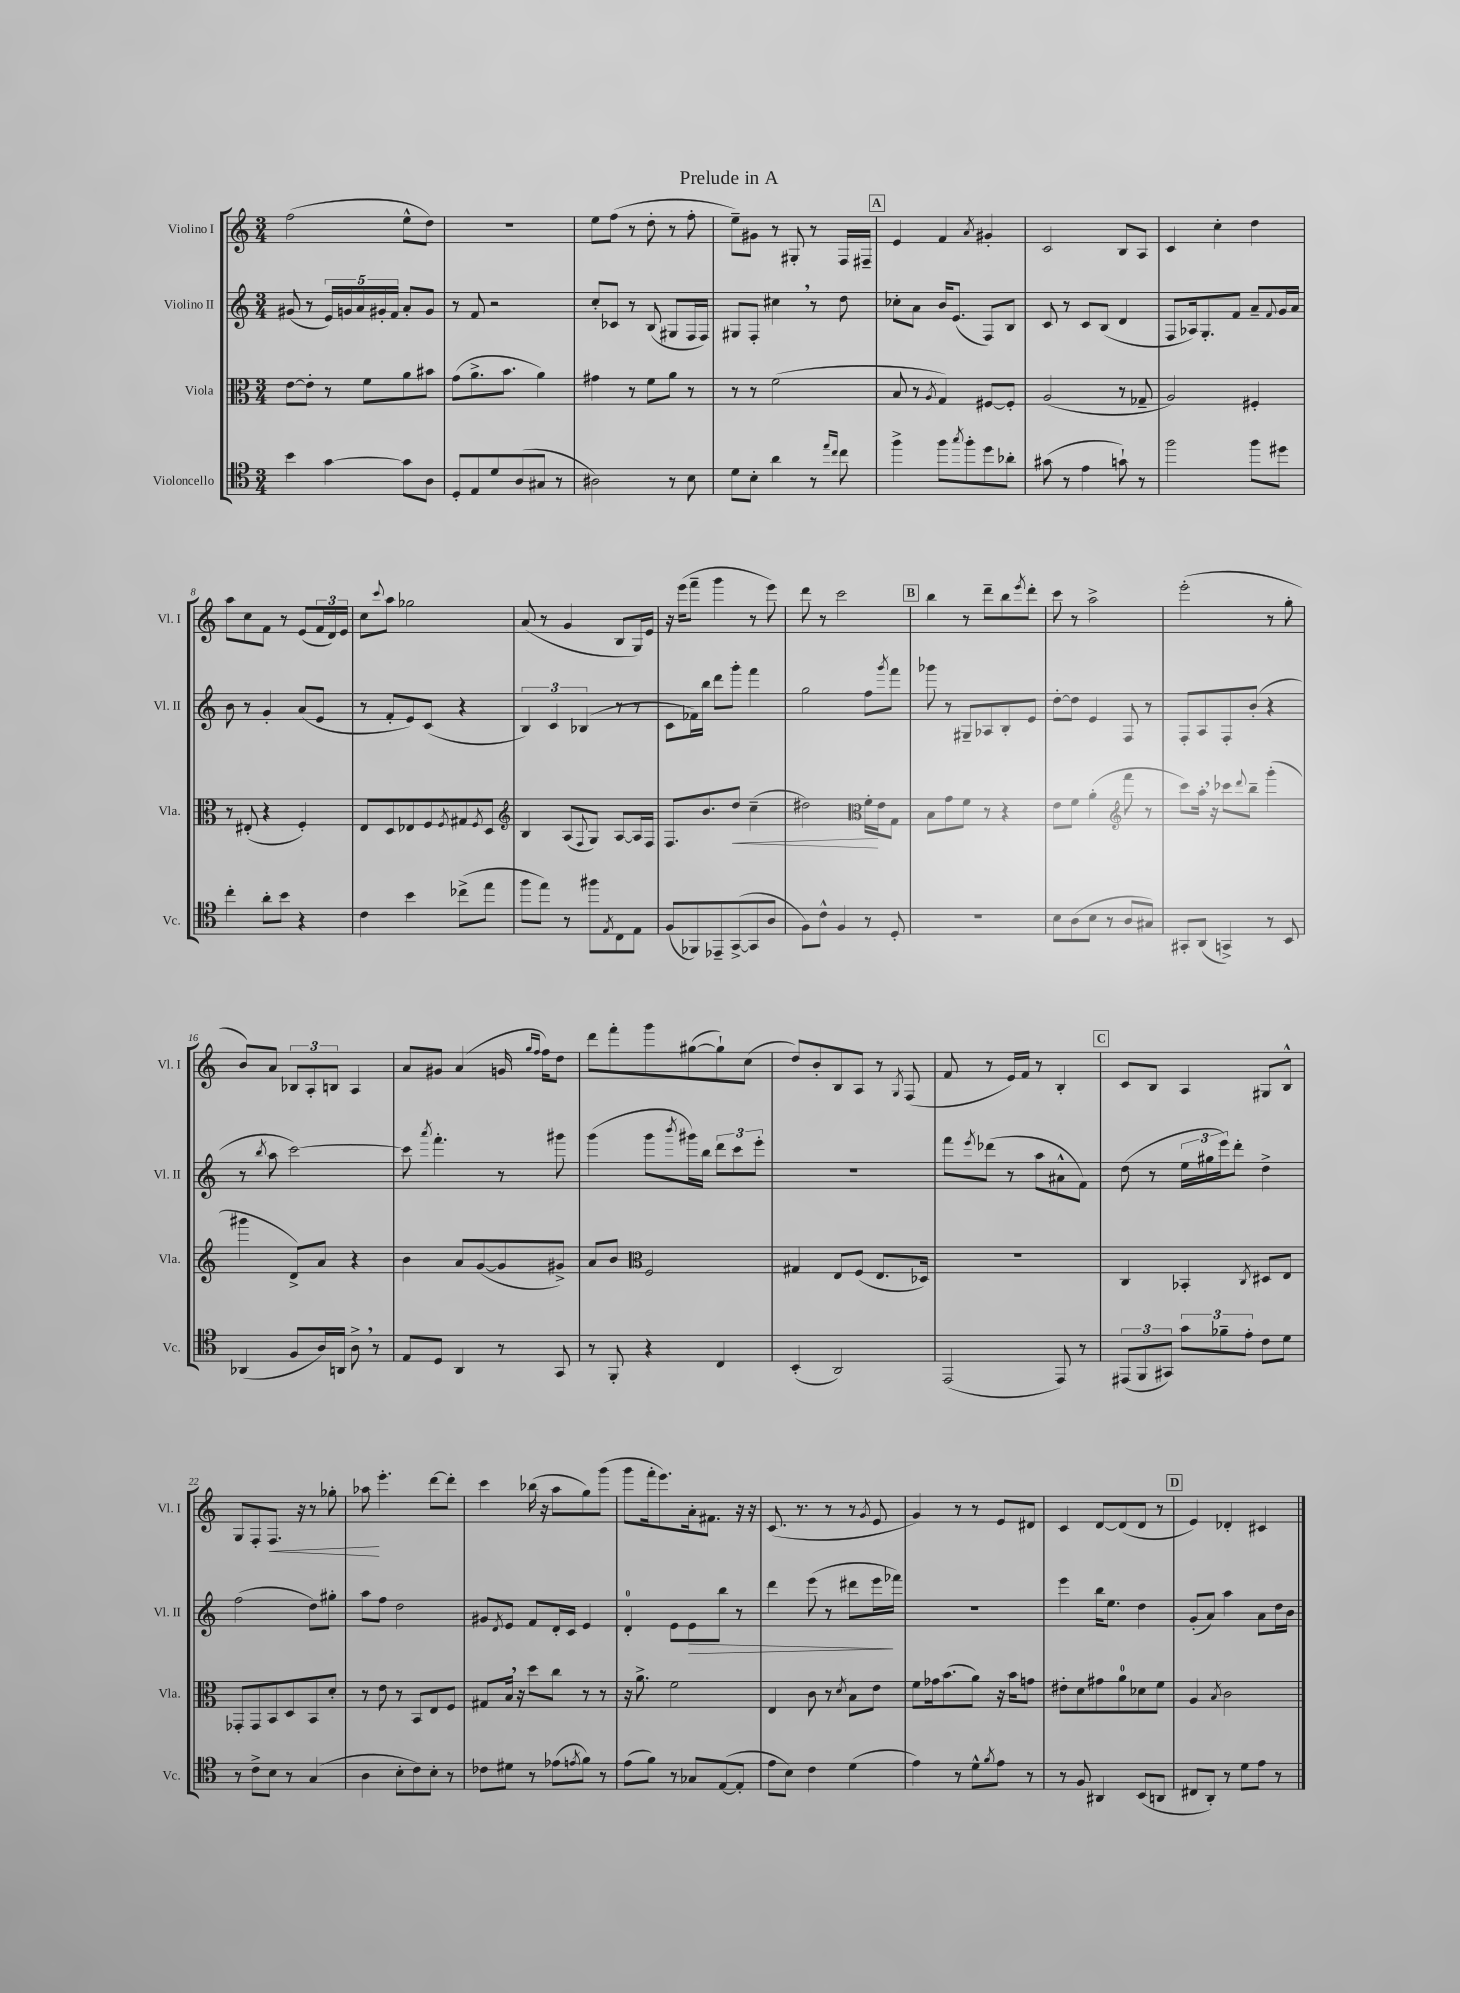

**kern	**kern	**dynam	**kern	**dynam	**kern	**dynam
*part4	*part3	*part3	*part2	*part2	*part1	*part1
*staff4	*staff3	*staff3	*staff2	*staff2	*staff1	*staff1
*I"Violoncello	*I"Viola	*	*I"Violino II	*	*I"Violino I	*
*I'Vc.	*I'Vla.	*	*I'Vl. II	*	*I'Vl. I	*
*clefC4	*clefC3	*	*clefG2	*	*clefG2	*
*k[]	*k[]	*	*k[]	*	*k[]	*
*M3/4	*M3/4	*	*M3/4	*	*M3/4	*
=1	=1	=1	=1	=1	=1	=1
4b\	[8e\L	.	(8g#X/	.	(2ff\	.
.	8e'\J]	.	8r	.	.	.
[4g\	8r	.	20e/LL)	.	.	.
.	.	.	20gn/	.	.	.
.	.	.	20a/	.	.	.
.	8f\L	.	.	.	.	.
.	.	.	20g#X'/	.	.	.
.	.	.	20f/JJ	.	.	.
8g\L]	8a\	.	8a'/L	.	8ee^^\L	.
8A\J	8b#X\J	.	8g#/J	.	8dd\J)	.
=2	=2	=2	=2	=2	=2	=2
8D'/L	(8g\L	.	8r	.	2.r	.
8E/	8.a^\	.	8f/	.	.	.
8d/	.	.	2r	.	.	.
.	8.b\J	.	.	.	.	.
(8A/	.	.	.	.	.	.
8G#X/J	4a\)	.	.	.	.	.
8r	.	.	.	.	.	.
=3	=3	=3	=3	=3	=3	=3
2A#X\)	4g#X\	.	8cc'/L	.	8ee\L	.
.	.	.	8c-X/J	.	(8ff\J	.
.	8r	.	8r	.	8r	.
.	8f\L	.	(8B/	.	8dd'\	.
8r	8a\J	.	8G#X/L	.	8r	.
8B\	8r	.	16F/L	.	8ff'\	.
.	.	.	16F/JJ)	.	.	.
=4	=4	=4	=4	=4	=4	=4
8d\L	8r	.	8G#X/L	.	8ee~\L)	.
8B'\J	8r	.	8F'/J	.	8g#X\J	.
4a\	(2f\	.	4cc#X,\	.	8r	.
.	.	.	.	.	8G#X'/	.
8r	.	.	8r	.	8r	.
16qqee/LL	.	.	.	.	.	.
16qqcc/JJ	.	.	.	.	.	.
8cc\	.	.	8dd\	.	16F/LL	.
.	.	.	.	.	16F#X~/JJ	.
!!LO:REH:place=s1:t=A
=5	=5	=5	=5	=5	=5	=5
4ff^\	8B/	.	8cc-X'\L	.	4e/	.
.	8r	.	8a\J	.	.	.
.	8qA/	.	.	.	.	.
8ff\L	4G/)	.	16b/KL	.	4f/	.
.	.	.	(8.e/J	.	.	.
8qgg/	.	.	.	.	.	.
8ff'\	.	.	.	.	.	.
.	.	.	.	.	8qa/	.
8dd\	[8F#X/L	.	8F/L)	.	4g#X'/	.
8a-X'\J	8F#'/J]	.	8B/J	.	.	.
=6	=6	=6	=6	=6	=6	=6
(8g#X\	(2A/	.	8c/	.	2c/	.
8r	.	.	8r	.	.	.
4e\	.	.	8c/L	.	.	.
.	.	.	(8B/J	.	.	.
8gn`\)	8r	.	4d/	.	8B/L	.
8r	8G-X~/	.	.	.	8A/J	.
=7	=7	=7	=7	=7	=7	=7
2ff\	2A/)	.	8F/L	.	4c/	.
.	.	.	16A-X/k)	.	.	.
.	.	.	8.G'/	.	.	.
.	.	.	.	.	4cc'\	.
.	.	.	8f/J	.	.	.
8ff\L	4F#X'/	.	8a~/L	.	4dd\	.
.	.	.	8qqf/	.	.	.
8dd#X\J	.	.	16g/L	.	.	.
.	.	.	16a/JJ	.	.	.
!!LO:LB:g=z
=8	=8	=8	=8	=8	=8	=8
4cc'\	8r	.	8b\	.	8aa\L	.
.	(8E#X'/	.	8r	.	8cc\	.
8a'\L	4r	.	4g'/	.	8f\J	.
8b\J	.	.	.	.	8r	.
4r	4F'/)	.	(8a/L	.	(8e/L	.
.	.	.	8e/J	.	24f/L	.
.	.	.	.	.	24d/)	.
.	.	.	.	.	24e/JJ	.
=9	=9	=9	=9	=9	=9	=9
4c\	8E/L	.	8r	.	8cc\L	.
.	.	.	.	.	8qqccc/	.
.	8D/	.	8f'/L	.	8aa\J	.
4b\	8E-X/	.	8e/)	.	2gg-X\	.
.	8F/	.	(8c/J	.	.	.
.	8qF/	.	.	.	.	.
(8cc-X^\L	8G#X/	.	4r	.	.	.
.	8qF/	.	.	.	.	.
8ee\J	8D/J	.	.	.	.	.
=10	=10	=10	=10	=10	=10	=10
*	*clefG2	*	*	*	*	*
8ff\L	4B/	.	6B/)	.	(8a/	.
8ee\J)	.	.	.	.	8r	.
.	.	.	6c/	.	.	.
8r	(8A/L	.	.	.	4g/	.
.	.	.	(6B-X/	.	.	.
.	8qqF/	.	.	.	.	.
8ff#X\L	8G/J)	.	.	.	.	.
8qE/	.	.	.	.	.	.
8C\	[8A/L	.	8r	.	8B/L	.
8E\J	16A/L]	.	8r	.	16G/L)	.
.	16F/JJ	.	.	.	16e/JJ	.
=11	=11	=11	=11	=11	=11	=11
(8F/L	8.F/L	.	8c\L	.	16r	.
.	.	.	.	.	(16eee\KL	.
8FF-X/)	.	.	16f-X\L)	.	8fff~\J	.
.	8.b/	.	16bb\JJ	.	.	.
8EE-X~/	.	.	8ddd\L	.	4ggg\	.
!	!	!LO:HP:b	!	!	!	!
([8GG^/	8dd/J	<	8ggg'\J	.	.	.
8GG/]	(4cc~\	.	4fff\	.	8r	.
8A/J	.	.	.	.	8eee\)	.
=12	=12	=12	=12	=12	=12	=12
8F\L)	2dd#X\)	.	2gg\	.	8ddd\	.
8c^^\J	.	.	.	.	8r	.
4F/	.	.	.	.	2ccc\	.
*	*clefC3	*	*	*	*	*
8r	16f'\LL	.	8ff\L	.	.	.
.	16e\J	[	.	.	.	.
.	.	.	8qggg/	.	.	.
8D'/	8G\J	.	8fff\J	.	.	.
!!LO:REH:place=s1:t=B
=13	=13	=13	=13	=13	=13	=13
2.r	8B\L	.	8ggg-X\	.	4bb\	.
.	8g\	.	8r	.	.	.
.	8f\J	.	8G#X~/L	.	8r	.
.	8r	.	8A-X/	.	8ddd~\L	.
.	4r	.	8B'/	.	8bb\	.
.	.	.	.	.	8qeee/	.
.	.	.	8e/J	.	8ddd'\J	.
=14	=14	=14	=14	=14	=14	=14
8B\L	8e\L	.	[8dd'\L	.	8ccc\	.
(8A\	8f\J	.	8dd\J]	.	8r	.
8B\J	(4a'\	.	4e/	.	2aa^\	.
8r	.	.	.	.	.	.
*	*clefG2	*	*	*	*	*
8A/L	8fff\	.	8F/	.	.	.
8G#X/J)	8r	.	8r	.	.	.
=15	=15	=15	=15	=15	=15	=15
8GG#X'/L	8ccc\L)	.	8F'/L	.	(2eee'\	.
(8AA/J	16aa',\Jk	.	8A/	.	.	.
.	16r	.	.	.	.	.
4GGn^/)	8ccc-X\L	.	8F'/	.	.	.
.	8qqddd/	.	.	.	.	.
.	8bb~\J	.	(8b'/J	.	.	.
8r	(4ggg'\	.	4r	.	8r	.
8BB/	.	.	.	.	8gg'\	.
!!LO:LB:g=z
=16	=16	=16	=16	=16	=16	=16
(4AA-X/	4ggg#X\	.	8r	.	8b/L)	.
.	.	.	8qbb/	.	.	.
.	.	.	8aa\	.	8a/J	.
8F/L	8d^/L)	.	[2ccc\)	.	12B-X/L	.
.	.	.	.	.	12A'/	.
16A/L)	8a/J	.	.	.	.	.
.	.	.	.	.	12Bn/J	.
16AAn/JJ	.	.	.	.	.	.
8A^,\	4r	.	.	.	4A/	.
8r	.	.	.	.	.	.
=17	=17	=17	=17	=17	=17	=17
8E/L	4b\	.	8ccc\]	.	8a/L	.
.	.	.	8qaaa/	.	.	.
8D/J	.	.	4.fff'\	.	8g#X/J	.
4AA/	8a/L	.	.	.	(4a/	.
.	([8g/	.	.	.	.	.
8r	8g/]	.	8r	.	16gn/	.
.	.	.	.	.	16qqgg/LL	.
.	.	.	.	.	16qqff/JJ	.
.	.	.	.	.	16ff\KL)	.
8GG/	8g#X^/J)	.	8ggg#X\	.	8dd\J	.
=18	=18	=18	=18	=18	=18	=18
8r	8a/L	.	(4ggg\	.	8ddd\L	.
8FF'/	8b/J	.	.	.	8fff'\	.
*	*clefC3	*	*	*	*	*
4r	2F/	.	8ggg\L	.	8ggg\	.
.	.	.	8qbbb/	.	.	.
.	.	.	16ggg#X\L)	.	([8gg#X\	.
.	.	.	16bb\JJ	.	.	.
4C/	.	.	12ddd\L	.	8gg#`\])	.
.	.	.	12ccc\	.	.	.
.	.	.	.	.	(8cc\J	.
.	.	.	12eee'\J	.	.	.
=19	=19	=19	=19	=19	=19	=19
(4BB'/	4G#X/	.	2.r	.	8dd/L)	.
.	.	.	.	.	8b'/	.
2AA/)	8E/L	.	.	.	8B/	.
.	(8F/J	.	.	.	8A/J	.
.	8.E/L	.	.	.	8r	.
.	.	.	.	.	8qG/	.
.	.	.	.	.	(8F/	.
.	16D-X/Jk)	.	.	.	.	.
=20	=20	=20	=20	=20	=20	=20
(2EE/	2.r	.	8fff\L	.	8f/	.
.	.	.	8qeee/	.	.	.
.	.	.	(8ddd-X\J	.	8r	.
.	.	.	8r	.	16e/LL)	.
.	.	.	.	.	16f/JJ	.
.	.	.	8aa\L	.	8r	.
8EE/)	.	.	8a#X^^\	.	4B'/	.
8r	.	.	8f\J)	.	.	.
!!LO:REH:place=s1:t=C
=21	=21	=21	=21	=21	=21	=21
(12EE#X/L	4C/	.	(8dd\	.	8c/L	.
12FF/	.	.	.	.	.	.
.	.	.	8r	.	8B/J	.
12GG#X/J)	.	.	.	.	.	.
12g\L	4BB-X'/	.	24ee\LL	.	4A/	.
.	.	.	24gg#X\	.	.	.
12f-X~\	.	.	24eee\J)	.	.	.
.	.	.	8ddd'\J	.	.	.
12e'\J	.	.	.	.	.	.
.	8qC/	.	.	.	.	.
8c\L	8D#X/L	.	4dd^\	.	8G#X/L	.
8d\J	8E/J	.	.	.	8B^^/J	.
!!LO:LB:g=z
=22	=22	=22	=22	=22	=22	=22
8r	8GG-X'/L	.	(2ff\	.	8G/L	.
8c^\L	8GG-/	.	.	.	8F'/	.
!	!	!	!	!	!	!LO:HP:b
8B\J	8BB/	.	.	.	8.F/J	<
8r	8D/	.	.	.	.	.
.	.	.	.	.	16r	.
(4G/	8BB/	.	8dd\L)	.	8r	.
.	8d'/J	.	8gg#X'\J	.	8gg-X'\	.
=23	=23	=23	=23	=23	=23	=23
4A\	8r	.	8aa\L	.	8aa-X\	.
.	8e\	.	8ff\J	.	4.eee'\	[
8B'\L	8r	.	2dd\	.	.	.
8c\)	8BB/L	.	.	.	.	.
8B'\J	8E/	.	.	.	[8ddd\L	.
8r	8F/J	.	.	.	8ddd'\J]	.
=24	=24	=24	=24	=24	=24	=24
8c-X\L	8G#X/L	.	8g#X/L	.	4ccc\	.
.	.	.	8qd/	.	.	.
8d#X\J	16B,/Jk	.	8e/J	.	.	.
.	16r	.	.	.	.	.
8r	8dd\L	.	8f/L	.	(16bb-X\	.
.	.	.	.	.	16r	.
(8e-X\L	8cc\J	.	16d'/L	.	8aa\L	.
.	.	.	16c/JJ	.	.	.
8qen/	.	.	.	.	.	.
8f\J)	8r	.	4e/	.	8gg\)	.
8r	8r	.	.	.	(8ggg\J	.
=25	=25	=25	=25	=25	=25	=25
(8e\L	16r	.	4d'/	.	8ggg\L	.
.	8.a^\	.	.	.	.	.
8f\J)	.	.	.	.	16fff'\k	.
.	.	.	.	.	8.eee\)	.
8r	2f\	.	8e\L	.	.	.
!	!	!	!	!LO:HP:b	!	!
8G-X/L	.	.	8e\	>	16a'\k	.
.	.	.	.	.	8.f#X\J	.
([8E/	.	.	8bb\J	.	.	.
8E'/J]	.	.	8r	.	16r	.
.	.	.	.	.	16r	.
=26	=26	=26	=26	=26	=26	=26
8e\L	4E/	.	4ddd\	.	(8.c/	.
8B\J)	.	.	.	.	.	.
.	.	.	.	.	8.r	.
4c\	8c\	.	(8eee\	.	.	.
.	8r	.	8r	.	8r	.
.	8qd/	.	.	.	.	.
(4d\	8B\L	.	8ddd#X\L	.	8r	.
.	.	.	.	.	8qg/	.
.	8e\J	.	16eee\L	.	8e/	.
.	.	.	16fff-X\JJ)	]	.	.
=27	=27	=27	=27	=27	=27	=27
4e\)	8f\L	.	2.r	.	4g/)	.
.	16g-X\k	.	.	.	.	.
.	(8.b\	.	.	.	.	.
8r	.	.	.	.	8r	.
8d^^\L	8a\J)	.	.	.	8r	.
8qf/	.	.	.	.	.	.
8e\J	16r	.	.	.	8e/L	.
.	16b\KL	.	.	.	.	.
8r	8gn\J	.	.	.	8d#X/J	.
=28	=28	=28	=28	=28	=28	=28
8r	8e#X'\L	.	4eee\	.	4c/	.
8F/	8d\	.	.	.	.	.
4AA#X/	8g#X\	.	16bb\KL	.	[8d/L	.
.	.	.	8.ee\J	.	.	.
.	8a\	.	.	.	(8d/]	.
(8BB/L	8d-X\	.	4dd\	.	8d/J	.
8AAn/J	8f\J	.	.	.	8r	.
!!LO:REH:place=s1:t=D
=29	=29	=29	=29	=29	=29	=29
8C#X/L	4A/	.	(8g'/L	.	4e/)	.
8AA'/J)	.	.	8a/J)	.	.	.
.	8qB/	.	.	.	.	.
8r	2c\	.	4aa\	.	4d-X'/	.
8d\L	.	.	.	.	.	.
8e\J	.	.	8a\L	.	4c#X/	.
8r	.	.	16dd\L	.	.	.
.	.	.	16b\JJ	.	.	.
==	==	==	==	==	==	==
*-	*-	*-	*-	*-	*-	*-
